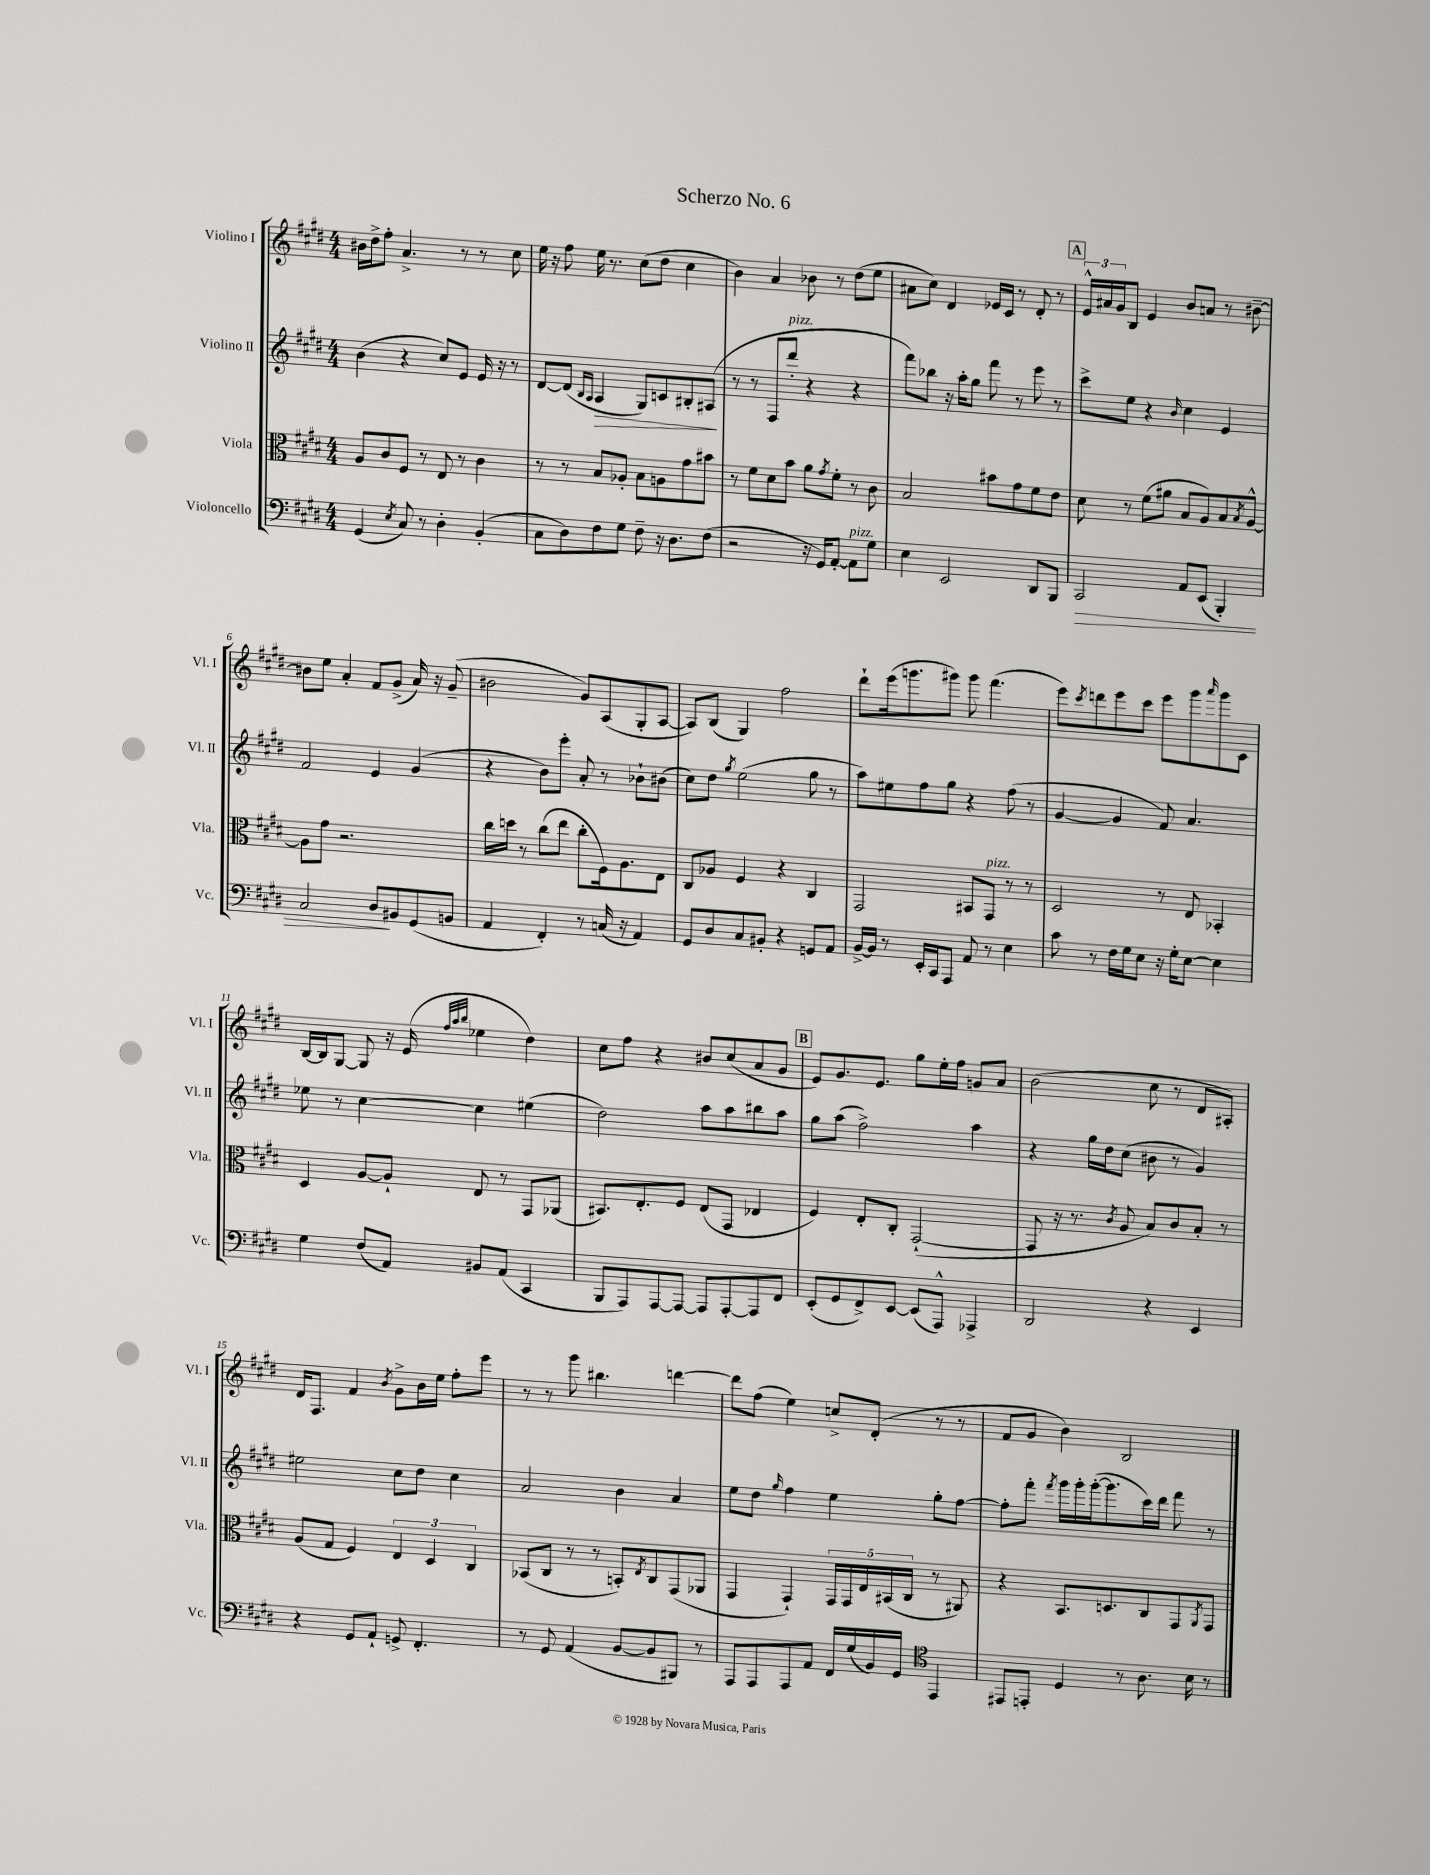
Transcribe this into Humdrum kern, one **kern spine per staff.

**kern	**dynam	**kern	**kern	**dynam	**kern
*part4	*part4	*part3	*part2	*part2	*part1
*staff4	*staff4	*staff3	*staff2	*staff2	*staff1
*I"Violoncello	*	*I"Viola	*I"Violino II	*	*I"Violino I
*I'Vc.	*	*I'Vla.	*I'Vl. II	*	*I'Vl. I
*clefF4	*	*clefC3	*clefG2	*	*clefG2
*k[f#c#g#d#]	*	*k[f#c#g#d#]	*k[f#c#g#d#]	*	*k[f#c#g#d#]
*M4/4	*	*M4/4	*M4/4	*	*M4/4
=1	=1	=1	=1	=1	=1
(4GG#/	.	8A/L	(4b\	.	16b#X\LL
.	.	.	.	.	16dd#^\J
.	.	8c#/	.	.	8ff#'\J
8qE/	.	.	.	.	.
8C#/)	.	8F#/J	4r	.	4.a^/
8r	.	8r	.	.	.
4D#'\	.	8E/	8cc#/L)	.	.
.	.	8r	8e/J	.	8r
(4BB'/	.	4c#\	16e/	.	8r
.	.	.	16r	.	.
.	.	.	8r	.	8cc#\
=2	=2	=2	=2	=2	=2
8C#\L	.	8r	[8d#/L	.	16ee\
.	.	.	.	.	16r
8D#\)	.	8r	(8d#/J]	.	8ff#\
.	.	.	16qqB/LL	.	.
.	.	.	16qqA/JJ	.	.
!	!	!	!	!LO:HP:b	!
8F#\	.	8B/L	4A/	>	16ee\
.	.	.	.	.	8.r
8G#\J	.	8A-X'/J	.	.	.
8F#~\	.	8B\L	8G#/L)	.	(8cc#\L
16r	.	8An\	8cn/	.	8dd#\J
8.D#\L	.	.	.	.	.
.	.	8g#\	8B#X'/	.	4cc#\
(8F#\J	.	8b#X\J	(8A#X/J	.	.
.	.	.	.	]	.
=3	=3	=3	=3	=3	=3
2r	.	8r	8r	.	4b\)
.	.	8f#\L	8r	.	.
.	.	8d#\	8F#/L	.	4a/
!	!	!	!LO:TX:a:i:t=pizz.	!	!
.	.	8b\J	8ddd#'/J	.	.
16r	.	8a\L	4r	.	8b-X\
16GG#/KL)	.	.	.	.	.
.	.	8qg#/	.	.	.
[8AA'/J	.	8f#'\J	.	.	8r
!LO:TX:a:i:t=pizz.	!	!	!	!	!
8AA\L]	.	8r	4r	.	(8dd#\L
8G#\J	.	8c#\	.	.	8ee\J
=4	=4	=4	=4	=4	=4
4E\	.	2B/	8fff#\L)	.	8a#X\L
.	.	.	8bb-X\J	.	8cc#\J)
2EE/	.	.	16r	.	4d#/
.	.	.	16aa'\KL	.	.
.	.	.	8gg#\J	.	.
.	.	8b#X\L	8fff#\	.	16e-X/LL
.	.	.	.	.	16c#/JJ
.	.	8g#\	8r	.	8r
8DD#/L	.	8f#\	8eee\	.	8d#'/
8BBB/J	.	8e\J	8r	.	8r
!!LO:REH:place=s1:t=A
=5	=5	=5	=5	=5	=5
!	!LO:HP:b	!	!	!	!
2CC#/	>	8d#\	8ccc#^\L	.	24e^^/LL
.	.	.	.	.	24a#X/
.	.	.	.	.	24g#/J
.	.	8r	8ee\J	.	8B/J
.	.	(8f#\L	4r	.	4e/
.	.	8a#X\J	.	.	.
.	.	.	16qqb/	.	.
8AA/L	.	8B/L	4cc#\	.	8b/L
(8EE/J	.	8A/)	.	.	8an/J
4BBB'/)	.	8B/	4e/	.	8r
.	.	8qB/	.	.	.
.	.	[8A^^/J	.	.	[8b#X~\
!!LO:LB:g=z
=6	=6	=6	=6	=6	=6
2C#/	.	8A\L]	2f#/	.	8b#X\L]
.	.	8g#\J	.	.	8ee\J
.	.	2.r	.	.	4a'/
8D#/L	.	.	4e/	.	8f#/L
8BB#X/	]	.	.	.	(8g#^/J
(8GG#/	.	.	(4g#/	.	16a/)
.	.	.	.	.	16r
8BBn/J	.	.	.	.	(8g#~/
=7	=7	=7	=7	=7	=7
4AA/	.	16cc#\LL	4r	.	2b#X\
.	.	16ddn\JJ	.	.	.
.	.	8r	.	.	.
4FF#'/)	.	(8cc#\L	8b\L)	.	.
.	.	8ee\J	8eee'\J	.	.
8r	.	8cc#'\L	8a'/	.	8g#/L)
(16Cn/	.	16F#\k)	8r	.	(8A/
16r	.	8.A\	.	.	.
4AA/)	.	.	8b-X`\L	.	8G#'/
.	.	8E\J	(8b#X\J	.	[8A/J
=8	=8	=8	=8	=8	=8
8GG#/L	.	8C#/L	8cc#\L)	.	8A/L])
8D#/	.	8A-X/J	8dd#\J	.	(8B/J
.	.	.	8qgg#/	.	.
8C#/	.	4F#/	(2ee\	.	4G#/)
8BB#X'/J	.	.	.	.	.
4r	.	4r	.	.	2ff#\
8GGn/L	.	4C#/	8gg#\	.	.
8AA/J	.	.	8r	.	.
=9	=9	=9	=9	=9	=9
[16BB^/LL	.	2GG#/	8aa\L)	.	8ddd#`\L
16BB/JJ]	.	.	.	.	.
8r	.	.	8ee#X\	.	(16eee\k
.	.	.	.	.	8.gggn\
16EE'/LL	.	.	8ff#\	.	.
16CC#/J	.	.	.	.	.
8AAA/J	.	.	8gg#\J	.	8ggg#X\J)
8AA/	.	8BB#X/L	4r	.	8ggg#\
!	!	!LO:TX:a:i:t=pizz.	!	!	!
8r	.	8GG#/J	.	.	(4.fff#\
4E\	.	8r	(8ff#\	.	.
.	.	8r	8r	.	.
=10	=10	=10	=10	=10	=10
8c#\	.	2D#/	[4g#/	.	8eee\L)
.	.	.	.	.	8qccc#/
8r	.	.	.	.	8dddn\
16F#\LL	.	.	4g#/]	.	8eee\
16G#\J	.	.	.	.	.
8E\J	.	.	.	.	8ccc#\J
16r	.	8r	8f#/)	.	8eee\L
16G#'\KL	.	.	.	.	.
[8E\J	.	8E/	4.a/	.	8ggg#\
.	.	.	.	.	16qqaaa/
4E\]	.	4BB-X'/	.	.	8ggg#\
.	.	.	.	.	8c#\J
!!LO:LB:g=z
=11	=11	=11	=11	=11	=11
4G#\	.	4D#/	8ee-X\	.	[16B/LL
.	.	.	.	.	16B/J]
.	.	.	8r	.	[8G#/J
(8F#/L	.	[8A/L	[4cc#\	.	8G#/]
8AA/J)	.	8A`/J]	.	.	16r
.	.	.	.	.	(16e/
.	.	.	.	.	32qqff#/LLL
.	.	.	.	.	32qqaa/
.	.	.	.	.	32qqbb/JJJ
8BB#X/L	.	8E/	4cc#\]	.	4ee-X\
(8AA/J	.	8r	.	.	.
4CC#/	.	8GG#/L	(4ee#X\	.	4dd#\)
.	.	(8AA-X/J	.	.	.
=12	=12	=12	=12	=12	=12
8BBB/L	.	8.BB#X/L)	2dd#\)	.	8cc#\L
8AAA/)	.	.	.	.	8ff#\J
.	.	8.E'/	.	.	.
[8AAA/	.	.	.	.	4r
8AAA/J_	.	8F#/J	.	.	.
8AAA/L]	.	(8E/L	8aa\L	.	8b#X/L
[8AAA'/	.	8GG#/J	8aa\	.	(8cc#/
8AAA/]	.	4E-X/	8bb#X\	.	8a/
8FF#/J	.	.	8aa\J	.	8g#/J
!!LO:REH:place=s1:t=B
=13	=13	=13	=13	=13	=13
(8EE'/L	.	4F#/)	8gg#\L	.	8e/L)
8GG#/	.	.	(8aa\J	.	8.g#/
8FF#^/)	.	8E'/L	2ff#^\)	.	.
.	.	.	.	.	8.e/J
[8EE/J	.	8C#'/J	.	.	.
(8EE/L]	.	([2GG#`/	.	.	8gg#\L
8AAA^^/J)	.	.	.	.	16ee'\L
.	.	.	.	.	16ff#\JJ
4AAA-X^/	.	.	4aa\	.	8gn/L
.	.	.	.	.	8a/J
=14	=14	=14	=14	=14	=14
2DD#/	.	8GG#/]	4r	.	(2b\
.	.	16r	.	.	.
.	.	8.r	.	.	.
.	.	.	16gg#\LL	.	.
.	.	.	16dd#\J	.	.
.	.	8qc#/	.	.	.
.	.	8A/	(8cc#\J	.	.
4r	.	8B/L)	8b#X\	.	8cc#\
.	.	8c#/	8r	.	8r
4EE/	.	8B'/J	4g#/)	.	8d#/L
.	.	8r	.	.	8A#X'/J)
!!LO:LB:g=z
=15	=15	=15	=15	=15	=15
4r	.	(8A/L	2ee#X\	.	16d#/KL
.	.	.	.	.	8.F#/J
.	.	8G#/J	.	.	.
8GG#/L	.	4F#/)	.	.	4f#/
8AA`/J	.	.	.	.	.
.	.	.	.	.	8qb/
8GGn^/	.	6E/	8cc#\L	.	8g#^\L
4.FF#'/	.	.	8dd#\J	.	16b\L
.	.	6D#/	.	.	.
.	.	.	.	.	16ee\JJ
.	.	.	4cc#\	.	8ff#'\L
.	.	6C#/	.	.	.
.	.	.	.	.	8eee\J
=16	=16	=16	=16	=16	=16
8r	.	(8BB-X/L	2a/	.	8r
8GG#/	.	8C#/J	.	.	8r
(4AA/	.	8r	.	.	8ggg#\
.	.	8r	.	.	4.bb#X\
[8BB/L	.	8BBn'/L)	4b\	.	.
.	.	8qE/	.	.	.
8BB/]	.	8C#/	.	.	.
8BBB#X/J)	.	(8GG#/	4a/	.	[4dddn\
8r	.	8AA-X/J	.	.	.
=17	=17	=17	=17	=17	=17
8AAA/L	.	4GG#/	8ee\L	.	8ddd\L]
8AAA/	.	.	8dd#\J	.	(8ff#\J
.	.	.	16qqgg#/	.	.
8AAA/	.	4GG#`/)	4ff#\	.	4ee\)
8AA/J	.	.	.	.	.
16FF#/LL	.	20GG#/LL	4ee\	.	8ccn^/L
.	.	20GG#/	.	.	.
(16G#/	.	.	.	.	.
.	.	20E/	.	.	.
16BB/)	.	.	.	.	(8d#'/J
.	.	(20BB#X/	.	.	.
16GG#/JJ	.	.	.	.	.
.	.	20C#/JJ	.	.	.
*clefC4	*	*	*	*	*
4EE/	.	8r	8gg#'\L	.	8r
.	.	8AA#X/)	[8ff#\J	.	8r
=18	=18	=18	=18	=18	=18
8EE#X/L	.	4r	8ff#'\L]	.	8f#/L
8EEn'/J	.	.	8fff#'\J	.	8g#/J
.	.	.	8qfff#/	.	.
4D#/	.	8.BB/L	16ggg#\LL	.	4b\)
.	.	.	16ggg#'\	.	.
.	.	.	([16ggg#'\J	.	.
.	.	8.Dn/	8.ggg#\]	.	.
8r	.	.	.	.	2B/
8.A\	.	8C#/	16ccc#\L)	.	.
.	.	.	16ddd#\JJ	.	.
.	.	8GG#/	8fff#\	.	.
16B\	.	.	.	.	.
.	.	8qAA/	.	.	.
8r	.	8GG#/J	8r	.	.
==	==	==	==	==	==
*-	*-	*-	*-	*-	*-
